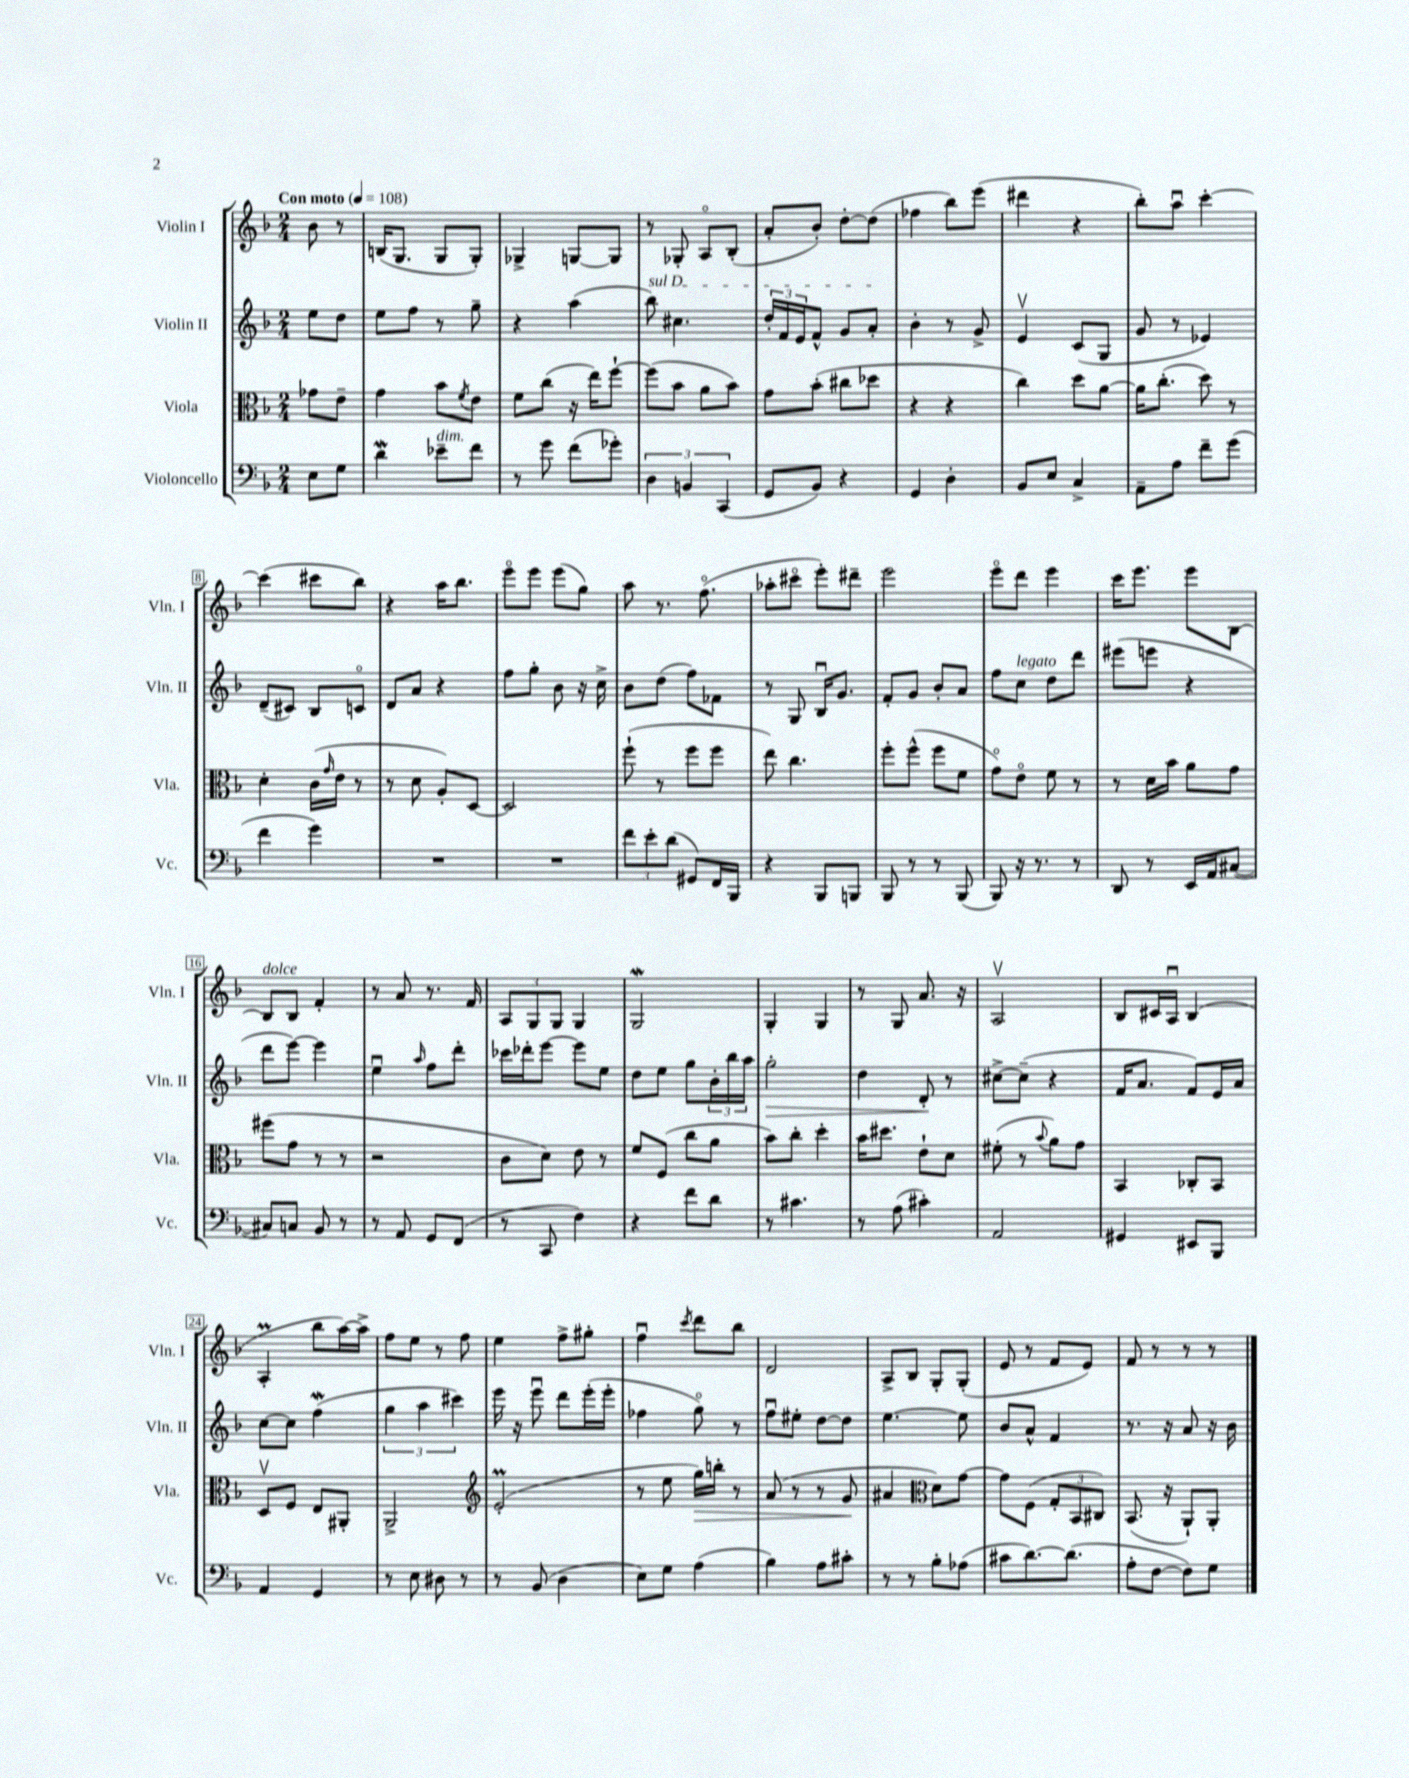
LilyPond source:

<<
\new StaffGroup <<
\new Staff = "s0" \with { instrumentName = "Violin I" shortInstrumentName = "Vln. I" } {
    \clef treble \key f \major \numericTimeSignature \time 2/4 \partial 4 \tempo "Con moto" 4 = 108
    bes'8 r8 |
    b16( g8. g8 g8-.) |
    ges4-> g8~ g8 |
    r8 ges8-. a8\flageolet bes8-.( |
    a'8-. bes'8-.) d''8~-. d''8( |
    fes''4 bes''8) e'''8( |
    dis'''4 r4 |
    bes''8-.) a''8\downbow c'''4~-. |
    c'''4( cis'''8 bes''8) |
    r4 a''16 bes''8. |
    e'''8\flageolet e'''8 e'''8( g''8) |
    a''8 r8. f''8.\flageolet( |
    aes''8-. cis'''8\flageolet e'''8-.) dis'''8-- |
    e'''2 |
    e'''8\flageolet d'''8 e'''4 |
    c'''16 e'''8. e'''8 bes8~ |
    bes8^\markup { \italic "dolce" } bes8 f'4-. |
    r8 a'8 r8. f'16 |
    \tuplet 3/2 { a8 g8 g8 } g4 |
    g2\mordent |
    g4-. g4 |
    r8 g8 a'8. r16 |
    a2\upbow |
    bes8 cis'16 a16\downbow bes4( |
    a4-.\prall bes''8 a''16~) a''16-> |
    f''8 e''8 r8 f''8 |
    e''4 f''8-> gis''8-. |
    f''4\downbow \acciaccatura { c'''8 } d'''8 bes''8 |
    d'2 |
    a8-> bes8 g8-. g8-.( |
    e'8 r8 f'8 e'8) |
    f'8 r8 r8 r8 \bar "|." |
}
\new Staff = "s1" \with { instrumentName = "Violin II" shortInstrumentName = "Vln. II" } {
    \clef treble \key f \major \numericTimeSignature \time 2/4 \partial 4
    e''8 d''8 |
    e''8 f''8 r8 g''8-- |
    r4 a''4( |
    \once \override TextSpanner.bound-details.left.text = \markup { \italic "sul D" } bes''8\startTextSpan) cis''4. |
    \tuplet 3/2 { d''16-. f'16 e'16 } f'8-^ g'8 a'8-.\stopTextSpan |
    bes'4-. r8 g'8-> |
    e'4\upbow c'8( g8 |
    g'8 r8 ees'4) |
    d'8--( cis'8) bes8 c'8\flageolet |
    d'8 a'8 r4 |
    f''8 g''8-. bes'8 r16 c''16-> |
    bes'8 d''8( f''8) fes'8 |
    r8 g8 bes16\downbow g'8. |
    f'8-. g'8 bes'8-. a'8 |
    f''8 c''8^\markup { \italic "legato" } d''8 d'''8 |
    eis'''8( e'''8 r4 |
    d'''8 e'''8~) e'''4 |
    e''4\downbow \grace { a''16 } f''8 d'''8-. |
    ces'''16 des'''16-. e'''8~ e'''8 e''8 |
    d''8 e''8 g''8 \tuplet 3/2 { bes'16-. bes''16 a''16 } |
    g''2-.\> |
    d''4 d'8-.\! r8 |
    cis''8~-> cis''8--( r4 |
    f'16 a'8. f'8) e'16 a'16 |
    c''8~ c''8 f''4\mordent( |
    \tuplet 3/2 { g''4 a''4 cis'''4) } |
    e'''16 r16 e'''8\downbow d'''8 e'''16-.( e'''16-. |
    fes''4 g''8\flageolet) r8 |
    f''8\downbow eis''8-. d''8~ d''8 |
    e''4.~ e''8 |
    bes'8 a'8-^ f'4 |
    r8. r16 a'8 r16 bes'16 \bar "|." |
}
\new Staff = "s2" \with { instrumentName = "Viola" shortInstrumentName = "Vla." } {
    \clef alto \key f \major \numericTimeSignature \time 2/4 \partial 4
    ges'8 e'8-- |
    g'4 bes'8 \acciaccatura { f'8 } e'8 |
    f'8 c''8( r16 e''16) f''8~-! |
    f''8( bes'8 a'8 bes'8) |
    g'8 bes'8-.( cis''8 des''8 |
    r4 r4 |
    c''4) d''8 a'8~ |
    a'16 c''8.-.( d''8) r8 |
    d'4-. c'16( \grace { g'16 } e'16 r8 |
    r8 d'8 a8-.) d8~ |
    d2 |
    f''8-!( r8 f''8 f''8 |
    e''8) c''4. |
    f''8-. f''8-^( f''8 f'8 |
    g'8\flageolet) e'8\flageolet f'8 r8 |
    r8 d'16 bes'16 a'8 g'8 |
    fis''8( g'8 r8 r8 |
    r2 |
    c'8 d'8) e'8 r8 |
    f'8 f8( c''8 a'8 |
    bes'8) c''8-. d''4-. |
    bes'16 dis''8. e'8-! d'8 |
    fis'8-.( r8 \appoggiatura { bes'8 } a'8) g'8 |
    bes,4 ces8-. bes,8 |
    d8\upbow f8 e8 ais,8-. |
    a,2-> |
    \clef treble e'2-.\prall( |
    r8 e''8 g''16\>) b''16-. r8 |
    a'8( r8 r8 g'8\! |
    ais'4 \clef alto d'8) g'8~ |
    g'8 f8( \tuplet 3/2 { g8-. bes,8 cis8) } |
    bes,8.( r16 a,8-!) a,8-. \bar "|." |
}
\new Staff = "s3" \with { instrumentName = "Violoncello" shortInstrumentName = "Vc." } {
    \clef bass \key f \major \numericTimeSignature \time 2/4 \partial 4
    e8 g8 |
    d'4\mordent ees'8--^\markup { \italic "dim." } f'8 |
    r8 g'8 f'8( ges'8-.) |
    \tuplet 3/2 { d4 b,4 c,4( } |
    g,8 bes,8) r4 |
    g,4 d4-. |
    bes,8 e8 c4-> |
    a,8-- a8 f'8-- g'8( |
    f'4 g'4) |
    R2 |
    R2 |
    \tuplet 3/2 { f'8 e'8-. d'8( } gis,8) f,16 bes,,16 |
    r4 bes,,8 b,,8 |
    bes,,8 r8 r8 bes,,8( |
    bes,,8) r16 r8. r8 |
    d,8 r8 e,16 a,16 cis8~( |
    cis8) c8 bes,8 r8 |
    r8 a,8 g,8 f,8( |
    r8 c,8 f4) |
    r4 f'8 d'8 |
    r8 cis'4. |
    r8 a8( cis'4-.) |
    a,2 |
    gis,4 eis,8 bes,,8 |
    a,4 g,4 |
    r8 e8 dis8 r8 |
    r8 bes,8( d4 |
    e8) g8 a4( |
    bes4) a8 cis'8-. |
    r8 r8 bes8-. aes8( |
    cis'8 d'8.~) d'8.( |
    a8-. f8~ f8) g8 \bar "|." |
}
>>
>>
\layout { \context { \Score \override BarNumber.stencil = #(make-stencil-boxer 0.1 0.3 ly:text-interface::print) } }
